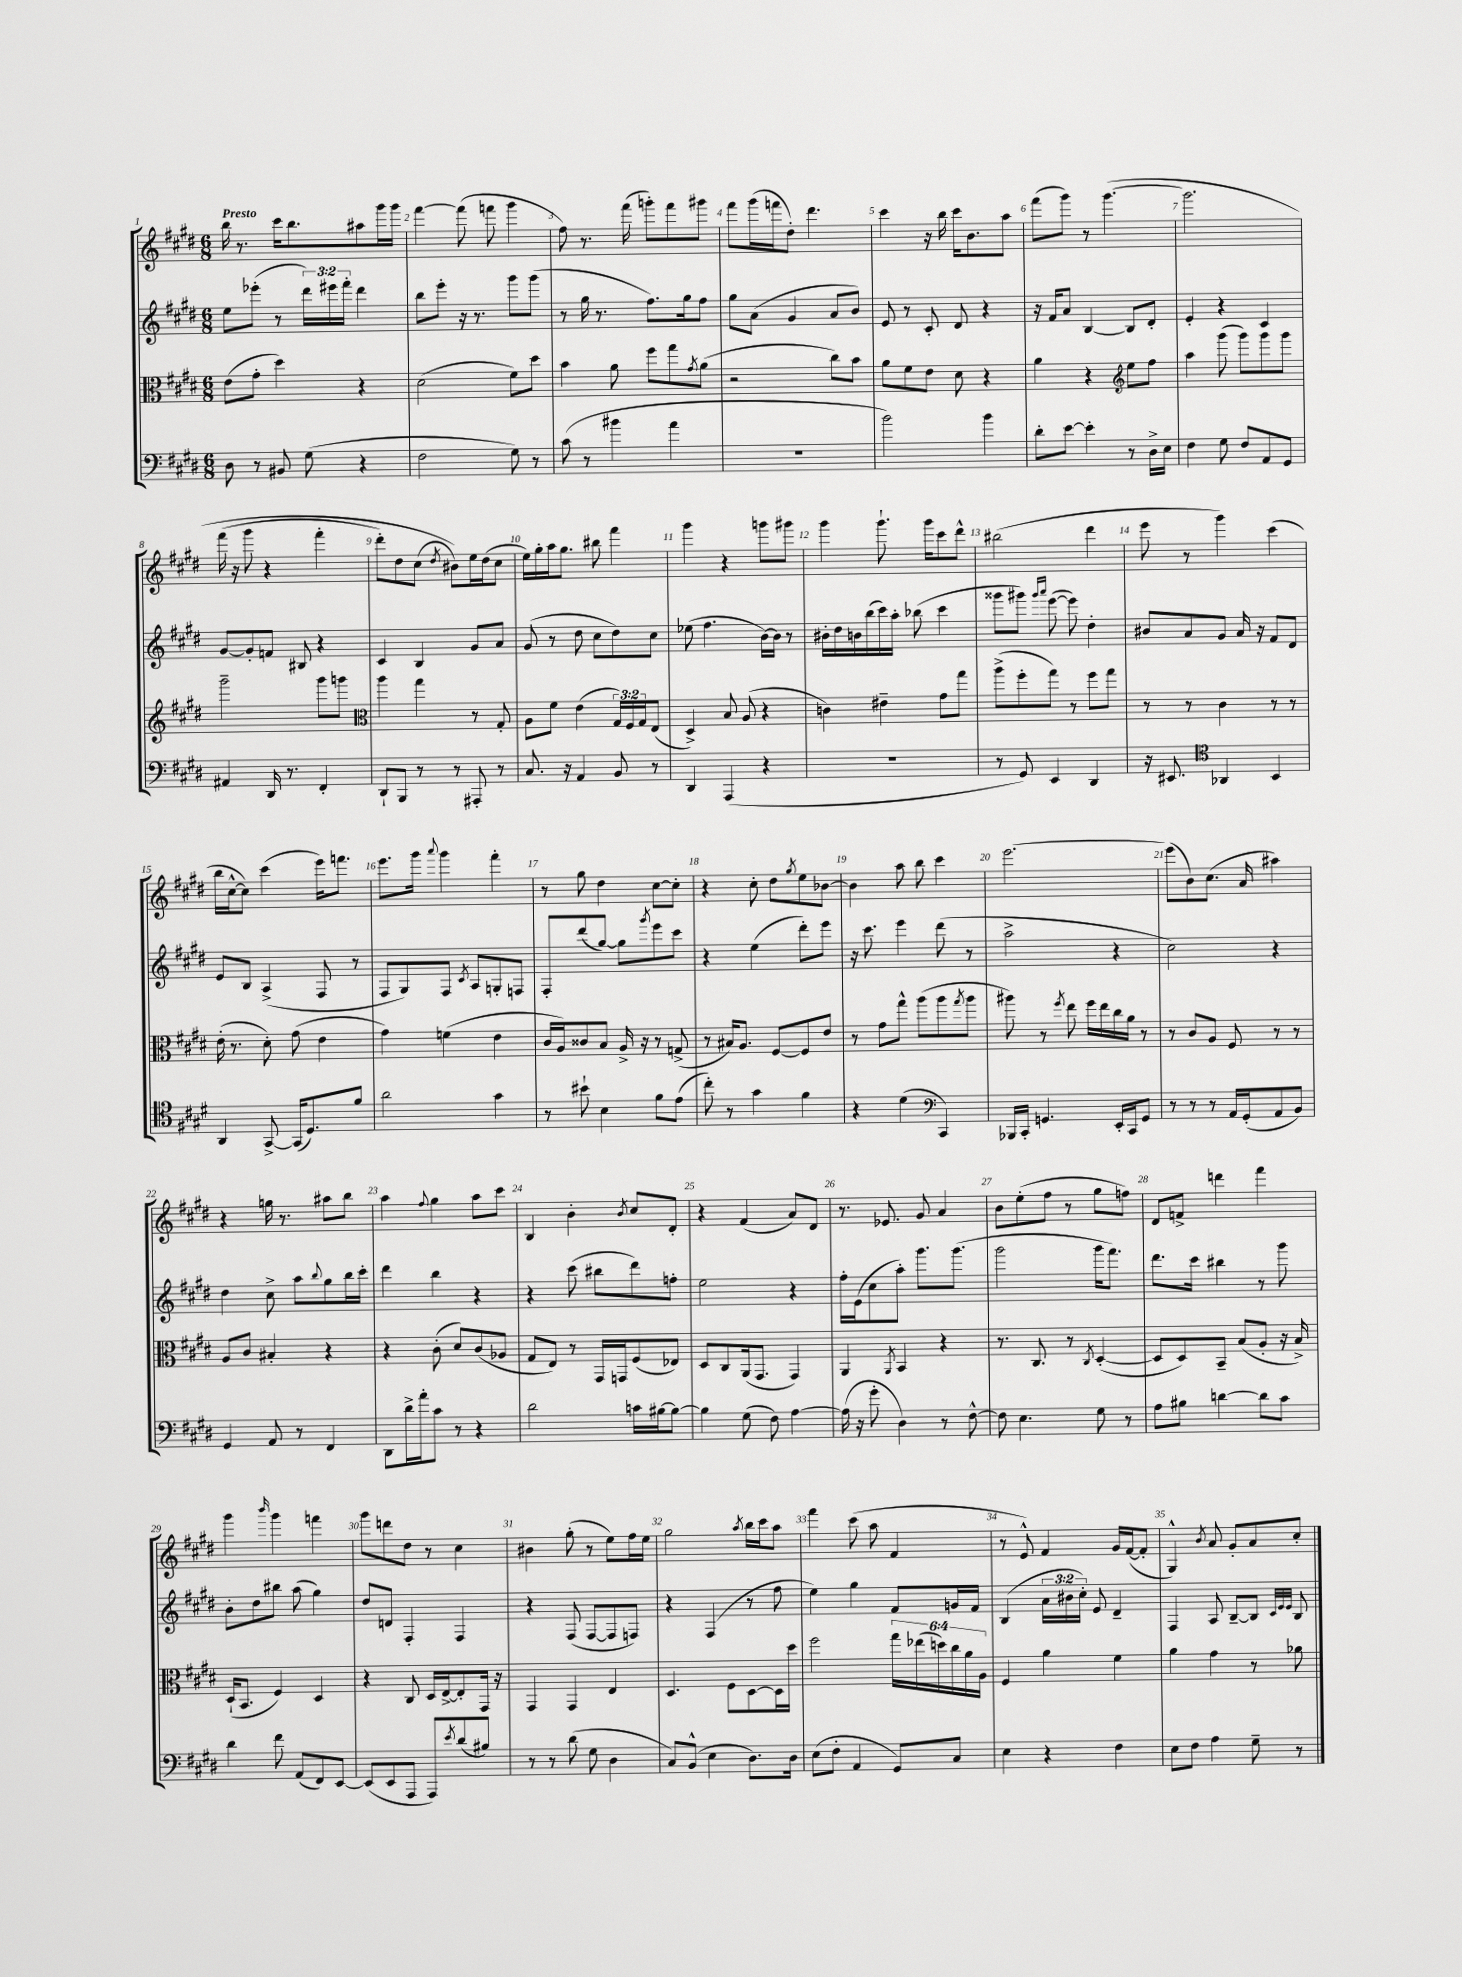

**kern	**kern	**kern	**kern
*staff4	*staff3	*staff2	*staff1
*clefF4	*clefC3	*clefG2	*clefG2
*k[f#c#g#d#]	*k[f#c#g#d#]	*k[f#c#g#d#]	*k[f#c#g#d#]
*M6/8	*M6/8	*M6/8	*M6/8
8D#	(8e	8ee	16bb
.	.	.	8.r
8r	8g#'	(8eee-'	.
8BB#	4dd#)	8r	16ccc#
.	.	.	8.bb
(8G#	.	24ddd#)	.
.	.	24eee#	.
.	.	24fff#'	.
4r	4r	4ddd#	8aa#
.	.	.	16ggg#
.	.	.	16ggg#
=	=	=	=
2F#	(2d#	8bb	[4fff#
.	.	8eee'	.
.	.	16r	(8fff#]
.	.	8.r	.
.	.	.	8fff
8G#)	8f#)	8ggg#	4ggg#
8r	8dd#	(8ggg#	.
=	=	=	=
(8c#	4b	8r	8ff#)
8r	.	16gg#	8.r
.	.	8.r	.
4b#	8a	.	.
.	.	.	(16fff#
.	8ff#	8.ff#)	8ggg')
4a	8gg#	.	8fff#
.	.	16gg#	.
.	8qg#	.	.
.	(8a	8ff#	8ggg#
=	=	=	=
2.r	2r	8gg#	8fff#
.	.	(8a	(16ggg#
.	.	.	16fff
.	.	4g#	8dd#')
.	.	.	4.ddd#
.	8cc#)	8a	.
.	8b	8b)	.
=	=	=	=
2b)	8a	8e	4ccc#
.	8f#	8r	.
.	8e	8c#'	16r
.	.	.	16bb
.	8d#	8d#	16ccc#
.	.	.	8.b
4b	4r	4r	.
.	.	.	8aa
=	=	=	=
8d#'	4a	16r	(8fff#
.	.	16f#	.
[8e	.	8a	8ggg#)
4e']	4r	[4B	8r
.	.	.	&([4.ggg#
*	*clefG2	*	*
8r	8ee	8B]	.
16D#^	8ff#	8d#'	.
16E	.	.	.
=	=	=	=
4F#	4aa	4e'	2.ggg#]
8G#	(8ggg#	4r	.
8F#	8ggg#)	.	.
8AA	8ggg#	4c#	.
8GG#	8ggg#	.	.
=	=	=	=
4AA#	2ggg#~	[8g#	(16fff#
.	.	.	16r
.	.	8g#']	8ggg#
16DD#	.	8f	4r
8.r	.	.	.
.	.	8B#	.
4FF#'	8ggg#	4r	4fff#'
.	8ggg	.	.
=	=	=	=
*	*clefC3	*	*
8DD#`	4aa	4c#	8ddd#')
8BBB	.	.	8dd#
8r	4gg#	4B	(8cc#
.	.	.	8qdd#
8r	.	.	8b#)&)
8AAA#'	8r	8g#	16ee
.	.	.	(16dd#
8r	8G#'	8a	8cc#
=	=	=	=
8.C#	8A	(8g#	16ee)
.	.	.	16gg#'
.	8f#	8r	16aa
16r	.	.	8.gg#
4AA	(4e	8dd#	.
.	.	8cc#	8bb#
8BB	24G#)	8dd#)	4fff#
.	24F#	.	.
.	24G#	.	.
8r	(8E	8cc#	.
=	=	=	=
4DD#	4D#^)	(8ee-	4ggg#
.	.	4.ff#	.
(4AAA	8B	.	4r
.	(8A	.	.
4r	4r	[16b)	8ggg
.	.	16b]	.
.	.	8r	8ggg#
=	=	=	=
2.r	4c)	16b#'	4ggg#
.	.	16dd#	.
.	.	16b	.
.	.	(16bb	.
.	4e#~	16ccc#)	8.ggg#`
.	.	16aa'	.
.	.	(8bb-	.
.	.	.	16ggg#
.	8g#	4ccc#	8ccc#
.	8gg#	.	8ddd#^^
=	=	=	=
8r	(8aa^	8ggg##	(2bb#
8GG#)	8ff#'	8ggg#)	.
.	.	16qqggg#	.
.	.	16qqaaa	.
4EE	8gg#)	([8eee	.
.	8r	8eee])	.
4DD#	8ff#	4dd#'	4ddd#
.	8gg#	.	.
=	=	=	=
16r	8r	8b#	8eee
8.EE#	.	.	.
.	8r	8a	8r
*clefC4	*	*	*
4AA-	4c#	8g#	4ggg#)
.	.	16a	.
.	.	16r	.
4BB	8r	8f#	(4ccc#
.	8r	8d#	.
=	=	=	=
4AA	(16e'	8e	16bb
.	8.r	.	[16cc#^^
.	.	8B	8cc#])
[8GG#^	8d#')	(4A^	(4ccc#
(16GG#]	(8g#	.	.
8.D#)	.	.	.
.	4e	8F#	16eee)
.	.	.	8.fff
8f#	.	8r	.
=	=	=	=
2a	4g#)	8F#	8.eee
.	.	8G#)	.
.	.	.	16ggg#
.	.	.	8qqaaa
.	(4f	8F#	4ggg#
.	.	8qc#	.
.	.	8A	.
4g#	4e	8G'	4fff#'
.	.	8F	.
=	=	=	=
8r	16c#	8F#'	8r
.	16A)	.	.
8b#`	8c##	(8ddd#	8gg#
4B	8B	[8gg#)	4dd#
.	16A^	8gg#]	.
.	16r	.	.
.	.	8qggg#	.
8f#	8r	8eee	[8cc#
(8e	(8G^	8ccc#	8cc#']
=	=	=	=
8cc#')	8r	4r	4r
8r	16B#)	.	.
.	8.A	.	.
4g#	.	(4ee	8cc#'
.	[8F#	.	8dd#
.	.	.	8qgg#
4f#	8F#]	8ddd#')	8ee
.	8e	8eee	[8b-
=	=	=	=
4r	8r	16r	4b-]
.	.	8.ccc#	.
.	8g#	.	.
(4d#	8gg#^^	4eee	8aa
.	(8aa	.	8bb
*clefF4	*	*	*
4CC#)	8aa	(8ddd#	4ccc#
.	8qgg#	.	.
.	8aa	8r	.
=	=	=	=
16BBB-	8aa#)	2aa^	[2.eee
16CC#'	.	.	.
4.GG	8r	.	.
.	8qff#	.	.
.	8ee	.	.
.	16ff#	.	.
.	16ee	.	.
16EE'	16cc#	4r	.
16CC#	16a	.	.
8GG	8r	.	.
=	=	=	=
8r	8r	2cc#)	(8eee]
8r	8c#	.	8b)
8r	8A	.	(8.cc#
16AA	8F#	.	.
(16GG#'	.	.	16a
8AA	8r	4r	4aa#)
8BB)	8r	.	.
=	=	=	=
4GG#	8A	4dd#	4r
.	8c#	.	.
8AA	4B#'	8cc#^	16gg
.	.	.	8.r
8r	.	8aa	.
.	.	8qqbb	.
4FF#	4r	8gg#	8aa#
.	.	16bb	8bb
.	.	16ccc#'	.
=	=	=	=
8DD#	4r	4ddd#	4aa
16d#^	.	.	.
16a'	.	.	.
.	.	.	8qqff#
8c#	(8c#'	4bb	4gg#
8r	8d#)	.	.
4r	(8c#	4r	8aa
.	8A-	.	8ccc#
=	=	=	=
2d#	8G#	4r	4B
.	8E)	.	.
.	8r	(8ccc#	4b'
.	16GG#	8bb#	.
.	16GG	.	.
.	.	.	8qb
16c	(8F#	8ddd#)	8cc#
[16B#	.	.	.
8B#_	8E-)	8ff'	8d#'
=	=	=	=
4B#]	8D#	2ee	4r
.	8C#	.	.
(8G#	(16AA	.	(4f#
.	8.GG#	.	.
8F#)	.	.	.
[4A	4GG#)	4r	8a)
.	.	.	8d#
=	=	=	=
(16A]	4AA	16ff#'	8.r
16r	.	(16e	.
8g#'	.	8cc#	.
.	.	.	8.e-
.	8qAA	.	.
4D#)	4BB	8aa')	.
.	.	8.ggg#	8g#
8r	4r	.	4a
.	.	(8.ggg#	.
[8F#^^	.	.	.
=	=	=	=
8F#]	8.r	2ggg#	8b
4.E	.	.	(8ee'
.	8.C#	.	.
.	.	.	8ff#
.	8r	.	8r
.	8qC#	.	.
8G#	([4D#'	16ggg#	8gg#
.	.	8.fff#)	.
8r	.	.	8ff)
=	=	=	=
8A	8D#]	8.ddd#	8d#
8B#	8D#)	.	8f^
.	.	16ccc#	.
[4d	8BB~	4bb#	4ddd
.	(8B	.	.
8d]	8A'	8r	4fff#
8c#	16r	8ggg#	.
.	16B^)	.	.
=	=	=	=
4d#	(16D#`	8b'	4ggg#
.	8.BB	.	.
.	.	8dd#	.
.	.	.	16qqbbb
8f#	4F#)	8bb#	4ggg#
(8AA	.	(8aa	.
8FF#)	4D#	4gg#)	4fff
[8EE	.	.	.
=	=	=	=
(8EE]	4r	8dd#	8ggg#
8EE	.	8d	8ddd
8AAA	8C#	4F#'	8dd#
8AAA)	16D#	.	8r
.	[16E^	.	.
8qe	.	.	.
(8d#	8E']	4F#	4cc#
8B#)	16GG#	.	.
.	16r	.	.
=	=	=	=
8r	4GG#	4r	4b#
8r	.	.	.
(8d#	4GG#	(8F#	(8gg#'
8G#	.	[8F#	8r
4D#	4E	8F#]	8ee)
.	.	8F)	16ff#
.	.	.	16ee
=	=	=	=
8C#)	4.D#	4r	2gg#
(8BB^^	.	.	.
4E	.	(4F#	.
.	8F#	.	.
.	.	.	8qaa
8.D#)	[8D#	8r	16bb
.	.	.	16ccc#
.	16D#]	8ff#	8aa
16D#	16dd#	.	.
=	=	=	=
(8E	2ff#	4ee)	4fff#
8F#'	.	.	.
4AA	.	4gg#	(8ccc#
.	.	.	8aa
8GG#)	24gg#	8f#	4f#
.	(24ee-	.	.
.	24dd)	.	.
8C#	24cc#	16g	.
.	24a	.	.
.	.	16f#	.
.	24A	.	.
=	=	=	=
4E	4F#	(4B	8r
.	.	.	8e^^)
4r	4a	24a	4f#
.	.	24b#	.
.	.	24cc#')	.
.	.	8e	.
4F#	4f#	4d#~	16g#
.	.	.	([16f#
.	.	.	8f#']
=	=	=	=
8E	4a	4F#	4G#^^)
8F#	.	.	.
.	.	.	8qb
4A	4g#	8A	8a
.	.	[8B~	8g#'
8G#~	8r	8B]	8a
.	.	32qqc#	.
.	.	32qqe	.
.	.	32qqe	.
8r	8a-	8B	8cc#'
==	==	==	==
*-	*-	*-	*-
